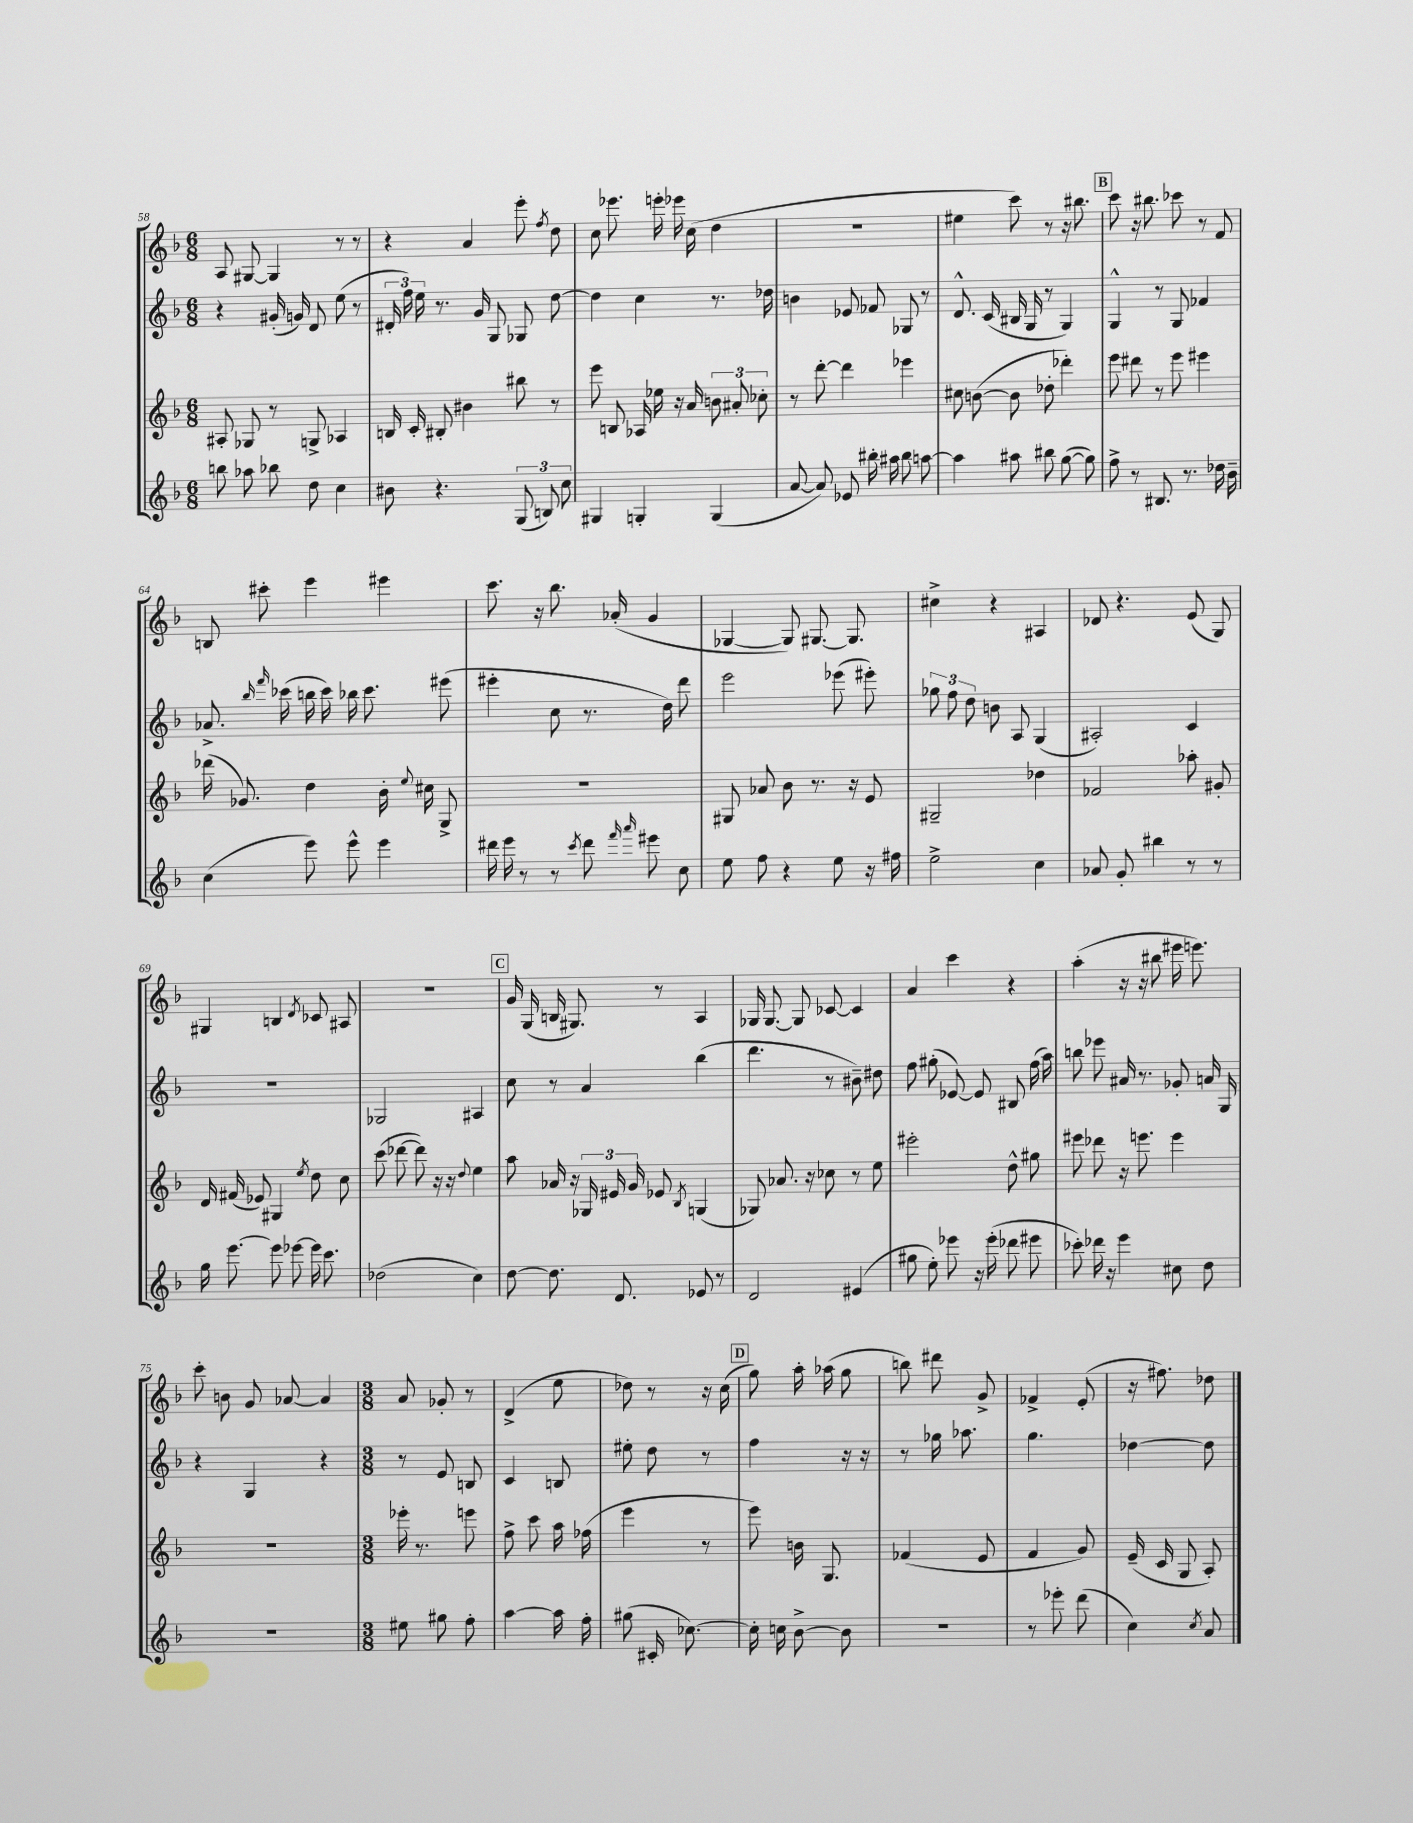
<<
\new StaffGroup <<
\new Staff = "s0" {
    \clef treble \key f \major \numericTimeSignature \time 6/8
    \autoBeamOff a8 gis8~ gis4 r8 r8 |
    r4 a'4 e'''8-. \acciaccatura { f''8 } d''8 |
    c''8 ees'''8. e'''16-. ees'''16 c''16( d''4 |
    R2. |
    eis''4 c'''8) r8 r16 bis''8. |
    \mark \markup { \box "B" } c'''8 r16 bis''8. ces'''8 r8 f'8 |
    b8 cis'''8-. e'''4 eis'''4 |
    c'''8. r16 bes''8. aes'16-.( g'4 |
    ges4~ ges8) gis8.~ gis8. |
    cis''4-> r4 ais4 |
    des'8 r4. e'8( g8) |
    gis4 b4 \acciaccatura { d'8 } ces'8 ais8 |
    R2. |
    \mark \markup { \box "C" } g'16 g16( b16 gis8.) r8 a4 |
    ges16 ges8.~ ges8 ces'8~ ces'4 |
    a'4 c'''4 r4 |
    a''4-.( r16 r16 bis''8 eis'''16 e'''8.) |
    c'''8-. b'8 g'8 aes'8~ aes'4 |
    \numericTimeSignature \time 3/8 a'8 ges'8-. r8 |
    d'4->( e''8 |
    des''8) r8 r16 c''16( |
    \mark \markup { \box "D" } g''8) a''16-. aes''16( g''8 |
    b''8) dis'''8 g'8-> |
    fes'4-> e'8-.( |
    r16 fis''8.) des''8 \bar "|." |
}
\new Staff = "s1" {
    \clef treble \key f \major \numericTimeSignature \time 6/8
    \autoBeamOff r4 gis'16-.( g'16) d'8 e''8( r8 |
    \tuplet 3/2 { dis'16-. f''16) e''16 } r8. g'16 g8 ges8 d''8~ |
    d''4 c''4 r8. des''16 |
    b'4 ees'8 fes'8 ges8 r8 |
    d'8.-^ c'16( bis16 g16 r8 g4) |
    \mark \markup { \box "B" } g4-^ r8 g8 fes'4 |
    aes'8.-> \grace { bes''16 f'''16 } ces'''16( b''16 ces'''16) bes''16 ces'''8. eis'''8( |
    eis'''4-. c''8 r8. d''16) d'''8 |
    e'''2 ees'''8( eis'''8-.) |
    \tuplet 3/2 { ges''8 f''8 d''8 } b'8 a8 g4( |
    ais2-.) c'4 |
    R2. |
    ges2 ais4 |
    \mark \markup { \box "C" } c''8 r8 a'4 bes''4( |
    d'''4. r8 bis'8--) dis''8 |
    f''8 gis''8-.( ees'8~) ees'8 bis8 f''16( a''16) |
    b''8 ees'''8 ais'16 r8. ges'8-. a'16 g16 |
    r4 g4 r4 |
    \numericTimeSignature \time 3/8 r8 e'8 b8 |
    c'4 b8 |
    eis''8-. d''8 r8 |
    \mark \markup { \box "D" } f''4 r16 r16 |
    r8 ges''16 aes''8. |
    g''4. |
    des''4~ des''8 \bar "|." |
}
\new Staff = "s2" {
    \clef treble \key f \major \numericTimeSignature \time 6/8
    \autoBeamOff ais8-. ges8 r8 g8-> aes4 |
    b16 c'16-. bis8-. bis'4 bis''8 r8 |
    e'''8 b8 aes16 ees''16 r16 a'16 \tuplet 3/2 { b'8 ais'8-. ces''8-. } |
    r8 d'''8~-. d'''4 ees'''4 |
    cis''8 b'8~( b'8 des''8-. des'''4-.) |
    \mark \markup { \box "B" } e'''8 dis'''8 r8 e'''8 eis'''4 |
    des'''16( ges'8.) d''4 bes'16-. \appoggiatura { e''8 } cis''16 g8-> |
    R2. |
    gis8 aes'8 bes'8 r8. r16 e'8 |
    gis2-- des''4 |
    fes'2 aes''8-. gis'8-. |
    d'16 fis'16( ees'8) gis4 \acciaccatura { e''8 } d''8 c''8 |
    c'''8( des'''8~ des'''8) r16 r16 \appoggiatura { d''8 } e''4 |
    \mark \markup { \box "C" } a''8 aes'16 r16 \tuplet 3/2 { ges16 eis'16 g'16 } ees'8 \acciaccatura { bes8 } g4( |
    ges8) aes'8. r16 ces''8 r8 e''8 |
    eis'''2-. d''8-^ gis''8 |
    eis'''8 des'''8 r16 e'''8. e'''4 |
    R2. |
    \numericTimeSignature \time 3/8 ees'''16-. r8. e'''8 |
    f''8-> c'''8 a''16 fes''16( |
    e'''4 r8 |
    \mark \markup { \box "D" } e'''8) b'16 g8. |
    fes'4( e'8 |
    f'4 g'8) |
    e'16--( c'16 g8 a8-.) \bar "|." |
}
\new Staff = "s3" {
    \clef treble \key f \major \numericTimeSignature \time 6/8
    \autoBeamOff b''8 aes''8 bes''8 d''8 c''4 |
    bis'8 r4. \tuplet 3/2 { g8( b8) c''8 } |
    gis4 g4-. g4( |
    a'8~ a'8) ees'8 bis''16-. ais''16 bis''8 a''8~ |
    a''4 ais''8 bis''8 g''8~( g''8) |
    \mark \markup { \box "B" } f''8-> r8 bis8. r8. des''16 bes'16-- |
    c''4( e'''8) e'''8-^ e'''4 |
    dis'''16 e'''16 r8 r8 \acciaccatura { c'''8 } dis'''8 \grace { f'''16 a'''16 } eis'''8 c''8 |
    e''8 f''8 r4 e''8 r16 fis''16 |
    e''2-> c''4 |
    aes'8 g'8-. bis''4 r8 r8 |
    g''16 e'''8.~ e'''8 ees'''8~ ees'''16 c'''8. |
    des''2( c''4) |
    \mark \markup { \box "C" } d''8~ d''8. d'8. ees'8 r8 |
    d'2 eis'4( |
    gis''8 e''8-.) ees'''8 r16 ees'''16-.( des'''8 eis'''8 |
    ces'''8-.) des'''16 r16 e'''4 cis''8 d''8 |
    R2. |
    \numericTimeSignature \time 3/8 eis''8 gis''8 f''8-. |
    a''4~ a''16 f''16-. |
    gis''8( cis'16-. ces''8.~) |
    \mark \markup { \box "D" } ces''16-. c''16 bes'8~-> bes'8 |
    r4. |
    r8 ees'''8-. d'''8( |
    c''4) \acciaccatura { c''8 } a'8 \bar "|." |
}
>>
>>
\layout { \context { \Score currentBarNumber = #58 } }
